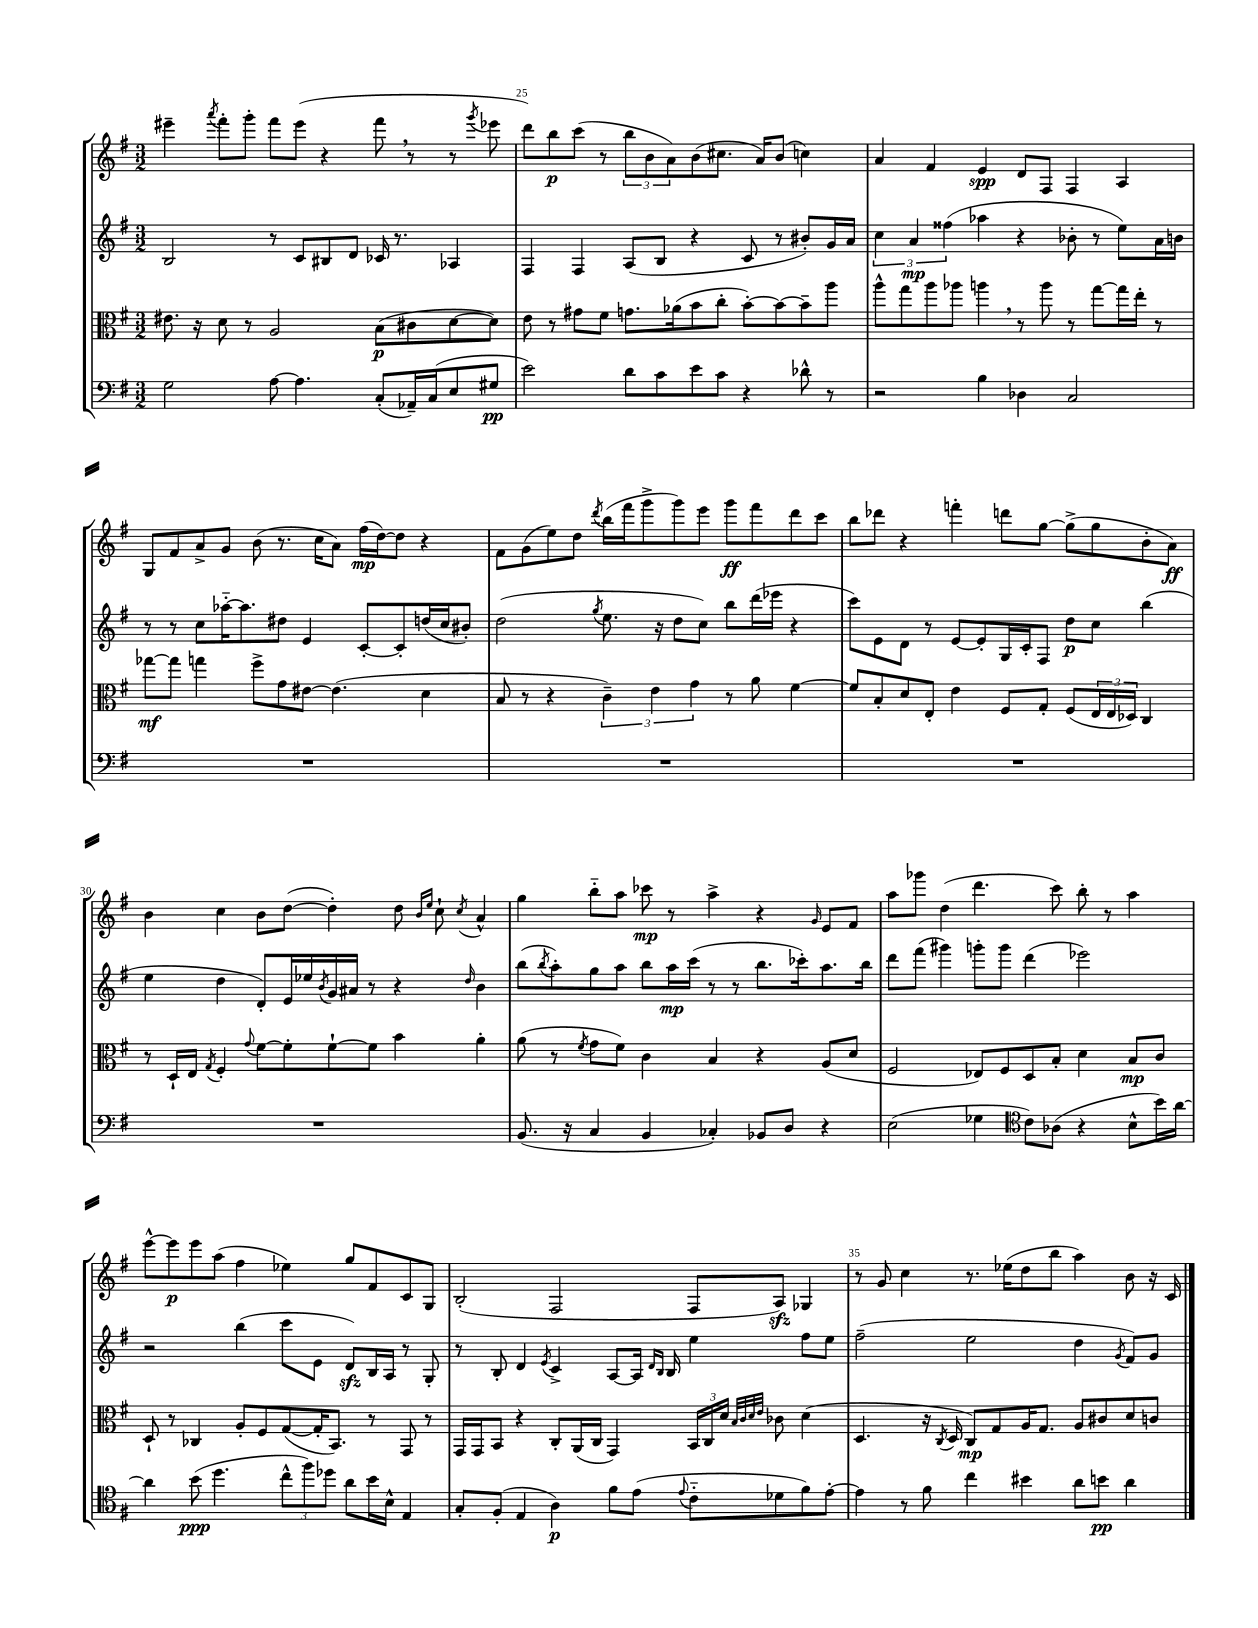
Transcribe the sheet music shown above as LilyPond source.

<<
\new StaffGroup <<
\new Staff = "s0" {
    \clef treble \key g \major \numericTimeSignature \time 3/2
    eis'''4-- \acciaccatura { a'''8 } fis'''8-. g'''8-. fis'''8 eis'''8( r4 fis'''8 \breathe r8 r8 \acciaccatura { g'''8 } ees'''8 |
    d'''8) b''8\p c'''8( r8 \tuplet 3/2 { b''8 b'8 a'8) } b'8( cis''8. a'16) b'8( c''4) |
    a'4 fis'4 e'4\spp d'8 fis8 fis4 a4 |
    g8 fis'8 a'8-> g'8 b'8( r8. c''16 a'8) fis''16\mp( d''16~) d''8 r4 |
    fis'8 g'8( e''8) d''8 \acciaccatura { d'''8 } b''16( fis'''16 g'''8-> g'''8) e'''8 g'''8\ff fis'''8 d'''8 c'''8 |
    b''8 des'''8 r4 f'''4-. d'''8 g''8~ g''8->( g''8 b'8-. a'8\ff) |
    b'4 c''4 b'8 d''8~( d''4-.) d''8 \grace { b'16 e''16 } c''8-! \acciaccatura { c''8 } a'4-^ |
    g''4 b''8-_ a''8 ces'''8\mp r8 a''4-> r4 \grace { g'16 } e'8 fis'8 |
    a''8 ges'''8 d''4( d'''4. c'''8) b''8-. r8 a''4 |
    e'''8~-^ e'''8\p e'''8 a''8( fis''4 ees''4) g''8 fis'8 c'8 g8 |
    b2-.( fis2 fis8 a8\sfz) ges4 |
    r8 g'8 c''4 r8. ees''16( d''8 b''8 a''4) b'8 r16 c'16 \bar "|." |
}
\new Staff = "s1" {
    \clef treble \key g \major \numericTimeSignature \time 3/2
    b2 r8 c'8 bis8 d'8 ces'16 r8. aes4 |
    fis4 fis4 a8( b8 r4 c'8 r8 bis'8-.) g'16 a'16 |
    \tuplet 3/2 { c''4 a'4\mp fisis''4( } aes''4 r4 bes'8-. r8 e''8) a'16 b'16 |
    r8 r8 c''8 aes''16~-_ aes''8. dis''8 e'4 c'8~-. c'8-. d''16( c''16 bis'8-.) |
    d''2( \acciaccatura { g''8 } e''8. r16 d''8 c''8) b''8 d'''16( ees'''16 r4 |
    c'''8) e'8 d'8 r8 e'8~ e'8-. g16 c'16-. fis8 d''8\p c''8 b''4( |
    e''4 d''4 d'8-.) e'16 ees''16 \acciaccatura { b'8 } g'16 ais'16 r8 r4 \grace { d''16 } b'4 |
    b''8( \acciaccatura { b''8 } a''8-.) g''8 a''8 b''8 a''16\mp c'''16( r8 r8 b''8. ces'''16-.) a''8. b''16 |
    d'''8 fis'''8( gis'''4) g'''8-. g'''8 d'''4( ees'''2) |
    r2 b''4( c'''8 e'8 d'8\sfz) b16 a16 r8 g8-. |
    r8 b8-. d'4 \acciaccatura { e'8 } c'4-> a8~ a16 \grace { d'16 b16 } b16 e''4 fis''8 e''8 |
    fis''2--( e''2 d''4 \acciaccatura { g'8 } fis'8) g'8 \bar "|." |
}
\new Staff = "s2" {
    \clef alto \key g \major \numericTimeSignature \time 3/2
    eis'8. r16 d'8 r8 a2 b8\p( cis'8 d'8~ d'8) |
    e'8 r8 gis'8 fis'8 g'8. aes'16( b'8 c''8-. b'8~-.) b'8~ b'8-- a''8 |
    a''8-^ g''8 a''8 aes''8 a''4 \breathe r8 a''8 r8 g''8~ g''16 e''16-. r8 |
    ges''8~\mf ges''8 g''4 fis''8-> g'8 eis'8~ eis'4.( d'4 |
    b8 r8 r4 \tuplet 3/2 { c'4--) e'4 g'4 } r8 a'8 fis'4~ |
    fis'8 b8-. d'8 e8-. e'4 fis8 g8-. fis8( \tuplet 3/2 { e16 e16 des16) } c4 |
    r8 d16-! e16 \acciaccatura { g8 } fis4-. \appoggiatura { g'8 } fis'8~ fis'8-. fis'8~-! fis'8 b'4 a'4-. |
    a'8( r8 \acciaccatura { fis'8 } g'8 fis'8) c'4 b4 r4 a8( d'8 |
    fis2 ees8) fis8 d8 b8-. d'4 b8\mp c'8 |
    d8-! r8 ces4 a8-. fis8 g8~( g16-. b,8.) r8 g,8 r8 |
    g,16 g,16 b,8 r4 c8-. a,16( c16 g,4) \tuplet 3/2 { b,16 c16 d'16 } \grace { b32 c'32 d'32 e'32 } ces'8 d'4( |
    d4. r16 \acciaccatura { c8 } d16 c8\mp) g8 a16 g8. a8 cis'8 d'8 c'8 \bar "|." |
}
\new Staff = "s3" {
    \clef bass \key g \major \numericTimeSignature \time 3/2
    g2 a8~ a4. c8-.( aes,16--) c16( e8 gis8\pp |
    e'2) d'8 c'8 e'8 c'8 r4 des'8-^ r8 |
    r2 b4 des4 c2 |
    R1. |
    R1. |
    R1. |
    R1. |
    b,8.( r16 c4 b,4 ces4-.) bes,8 d8 r4 |
    e2( ges4 \clef tenor c'8) aes8( r4 b8-^ b'16) a'16~ |
    a'4 b'8\ppp( d''4. \tuplet 3/2 { c''8-^ fis''8) des''8 } a'8 b'16 b16-^ e4 |
    g8-. fis8-.( e4 a4\p) fis'8 e'8( \appoggiatura { e'8 } c'8-_ des'8 fis'8) e'8~-. |
    e'4 r8 fis'8 c''4 bis'4 a'8 b'8\pp a'4 \bar "|." |
}
>>
>>
\layout { \context { \Score currentBarNumber = #24 \override BarNumber.break-visibility = ##(#f #t #t) barNumberVisibility = #(every-nth-bar-number-visible 5) } }
